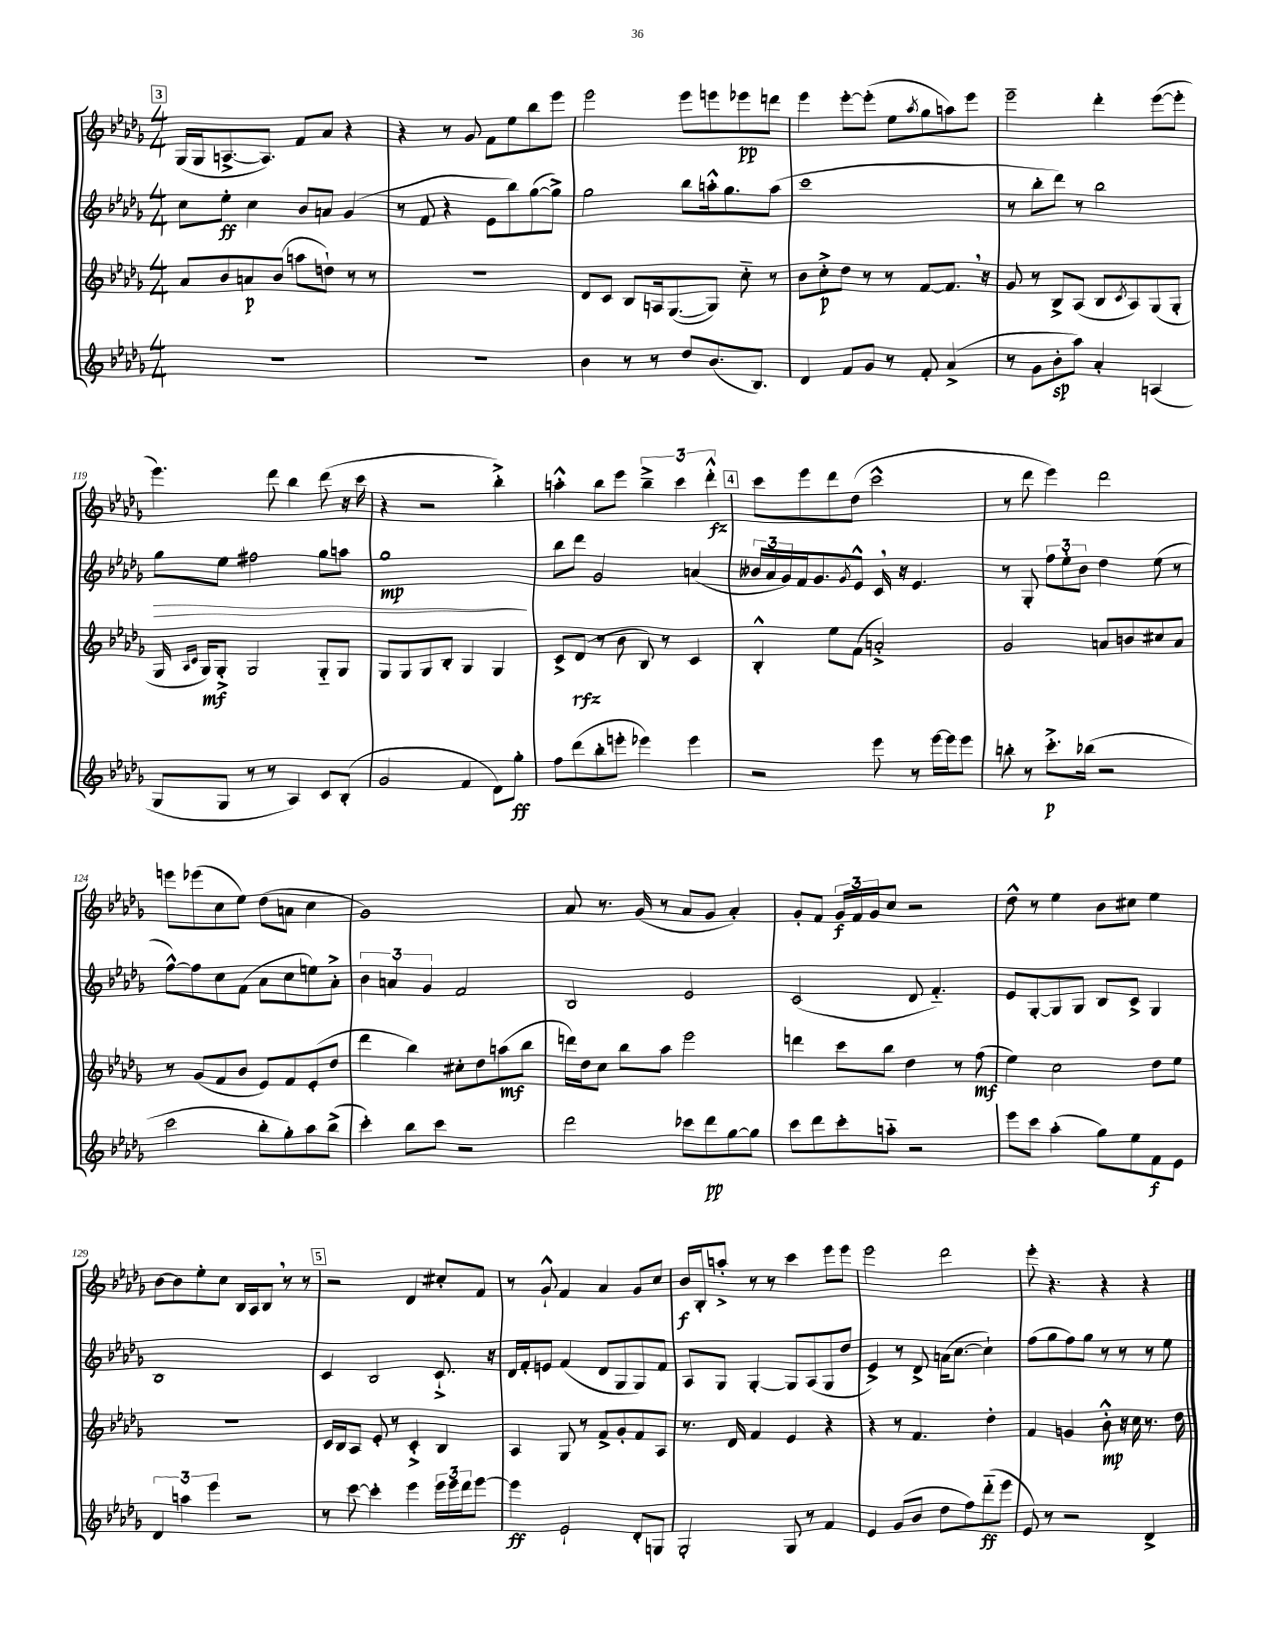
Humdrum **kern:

**kern	**kern	**kern	**kern
*staff4	*staff3	*staff2	*staff1
*clefG2	*clefG2	*clefG2	*clefG2
*k[b-e-a-d-g-]	*k[b-e-a-d-g-]	*k[b-e-a-d-g-]	*k[b-e-a-d-g-]
*M4/4	*M4/4	*M4/4	*M4/4
1r	8a-	8cc	(16G-
.	.	.	16G-
.	8b-	8ee-'	[8.A^
.	8a	4cc	.
.	.	.	8.A])
.	(8b-	.	.
.	8aa	8b-	8f
.	8dd`)	8a	8a-
.	8r	(4g-	4r
.	8r	.	.
=	=	=	=
1r	1r	8r	4r
.	.	8f	.
.	.	4r	8r
.	.	.	8g-
.	.	8e-	8f
.	.	8bb-)	8ee-
.	.	([8gg-	8bb-
.	.	8gg-^])	8eee-
=	=	=	=
4b-	8d-	2gg-	2eee-
.	8c	.	.
8r	8B-	.	.
8r	16A	.	.
.	([8.G-	.	.
8dd-	.	8bb-	8eee-
(8.b-	8G-])	16aa'^^	8eee
.	.	8.gg-	.
.	8cc'~	.	8eee-
8.B-)	.	.	.
.	8r	(8aa	8ddd
=	=	=	=
4d-	8b-	1ccc	4eee-
.	8cc'^	.	.
8f	8dd-	.	[8eee-'
8g-	8r	.	(8eee-']
8r	8r	.	8ee-
.	.	.	8qaa-
8f'	[8f	.	8gg-
(4a-^	8.f]	.	8aa)
.	.	.	8eee-
.	16r	.	.
=	=	=	=
8r	8g-	8r	2eee-~
8g-	8r	8bb-'	.
8b-'	8B-^	8ddd-)	.
8aa-)	(8A-	8r	.
4a-'	8B-	2bb-	4ddd-'
.	8qc	.	.
.	8A-)	.	.
(4A	(8G-	.	([8eee-
.	8G-'	.	8eee-']
=	=	=	=
8G-	16G-	8gg-	4.eee-)
.	16qqA-	.	.
.	16qqc	.	.
.	16G-)	.	.
8G-	8G-'^	8ee-	.
8r	2G-	2ff#	.
8r	.	.	8ddd-
4A-)	.	.	4bb-
8c	8G-'~	8gg-	(8ddd-
(8B-'	8G-	8aa	16r
.	.	.	16ccc
=	=	=	=
2g-	8G-	1gg-	4r
.	8G-	.	.
.	8G-	.	2r
.	8B-'	.	.
4f	4G-	.	.
8d-)	4G-	.	4bb-'^)
8gg-'	.	.	.
=	=	=	=
8ff	8c^	8bb-	4aa'^^
(8ddd-	(8d-	8ddd-	.
8bb-'	8r	2g-	8bb-
8eee'	8b-	.	8eee-
4eee-)	8B-)	.	6bb-~^
.	8r	.	.
.	.	.	6ccc
4eee-	4c	(4a	.
.	.	.	6ddd-'^^
=	=	=	=
2r	4B-'^^	24b--	8ccc
.	.	24a-	.
.	.	24g-)	.
.	.	16f	8eee-
.	.	8.g-	.
.	8ee-	.	8ddd-
.	.	8qg-	.
.	(8f	8e-^^	(8dd-
8eee-	2a'^)	16c	2ccc^^
.	.	16r	.
8r	.	4.e-	.
[16eee-	.	.	.
16eee-]	.	.	.
8eee-	.	.	.
=	=	=	=
8bb'	2g-	8r	8r
8r	.	8G-'	8ddd-
8.ccc'^	.	12ff	4eee-)
.	.	12ee-'	.
.	.	12b-	.
(16bb-	.	.	.
2r	8a	4dd-	2ddd-
.	8b	.	.
.	8cc#	(8ee-	.
.	8a	8r	.
=	=	=	=
2ccc	8r	[8ff^^)	8eee
.	(8g-	8ff]	(8eee-
.	8f	8cc	8cc
.	8b-	(8f	8ee-)
8bb-'	8e-)	8a-	(8dd-
8gg-')	8f	8cc	8a
8aa-	(8e-'	8ee)	4cc
(8bb-^	8dd-	8a-'^	.
=	=	=	=
4ccc')	4ddd-	6b-	1g-)
.	.	6a	.
8bb-	4bb-)	.	.
.	.	6g-	.
8ccc	.	.	.
2r	8cc#'	2f	.
.	8dd-	.	.
.	(8aa	.	.
.	8bb-	.	.
=	=	=	=
2ddd-	16ddd)	2B-	8a-
.	16dd-	.	.
.	8cc	.	8.r
.	8bb-	.	.
.	.	.	(16g-
.	8aa-	.	8r
8ccc-	2eee-	2e-	8a-
8ddd-	.	.	8g-
[8gg-	.	.	4a-')
8gg-]	.	.	.
=	=	=	=
8ccc	4ddd	(2c	8g-'
8ddd-	.	.	8f
8ccc'	8ccc	.	24g-
.	.	.	24f
.	.	.	24g-
8aa'~	8bb-	.	8cc
2r	4dd-	8d-	2r
.	.	4.f'~)	.
.	8r	.	.
.	(8ff	.	.
=	=	=	=
8eee-	4ee-)	8e-	8dd-^^
8ccc	.	[8G-'	8r
(4aa-'	2cc	8G-]	4ee-
.	.	8G-	.
8gg-)	.	8B-	8b-
8ee-	.	8c^	8cc#
8f	8dd-	4G-	4ee-
8e-	8ee-	.	.
=	=	=	=
6d-	1r	1B-	[8b-
.	.	.	8b-]
6aa	.	.	.
.	.	.	8ee-'
6eee-	.	.	.
.	.	.	8cc
2r	.	.	16B-
.	.	.	16A-
.	.	.	8B-
.	.	.	8r
.	.	.	8r
=	=	=	=
8r	16c	4c	2r
.	16B-	.	.
[8ccc	8A-	.	.
4ccc']	8e-'	2B-	.
.	8r	.	.
4eee-	4c'^	.	4d-
24eee-	4B-	8.c`^	8cc#'
24eee-	.	.	.
24ddd-	.	.	.
[8eee-	.	.	8f
.	.	16r	.
=	=	=	=
4eee-]	4A-	16d-	8r
.	.	16f'	.
.	.	8e	8g-`^^
2e-`	8G-	(4f	4f
.	8r	.	.
.	8f^	8d-	4a-
.	8g-'	8G-	.
8d-'	8f	8G-)	8g-
8G	8A-	8f	8cc
=	=	=	=
2G-'	8.r	8A-	16b-
.	.	.	16B-'
.	.	8G-	8aa'^
.	16d-	.	.
.	4f	[4G-'	8r
.	.	.	8r
8G-	4e-	8G-]	4ccc
8r	.	(8A-	.
4f	4r	8G-	8eee-
.	.	8dd-	8eee-
=	=	=	=
4e-	4r	4e-^)	2eee-
(8g-	8r	8r	.
8b-	4.f	8d-^	.
8dd-	.	(16a	2ddd-
.	.	[8.cc	.
8ff)	.	.	.
(8ddd-'~	4dd-'	4cc`])	.
8eee-	.	.	.
=	=	=	=
8e-)	4f	(8ff	8eee-'
8r	.	8gg-	4.r
2r	4g	8ff)	.
.	.	8gg-	.
.	8b-'^^	8r	4r
.	16r	8r	.
.	16cc	.	.
4d-^	8.r	8r	4r
.	.	8ee-	.
.	16dd-	.	.
==	==	==	==
*-	*-	*-	*-
